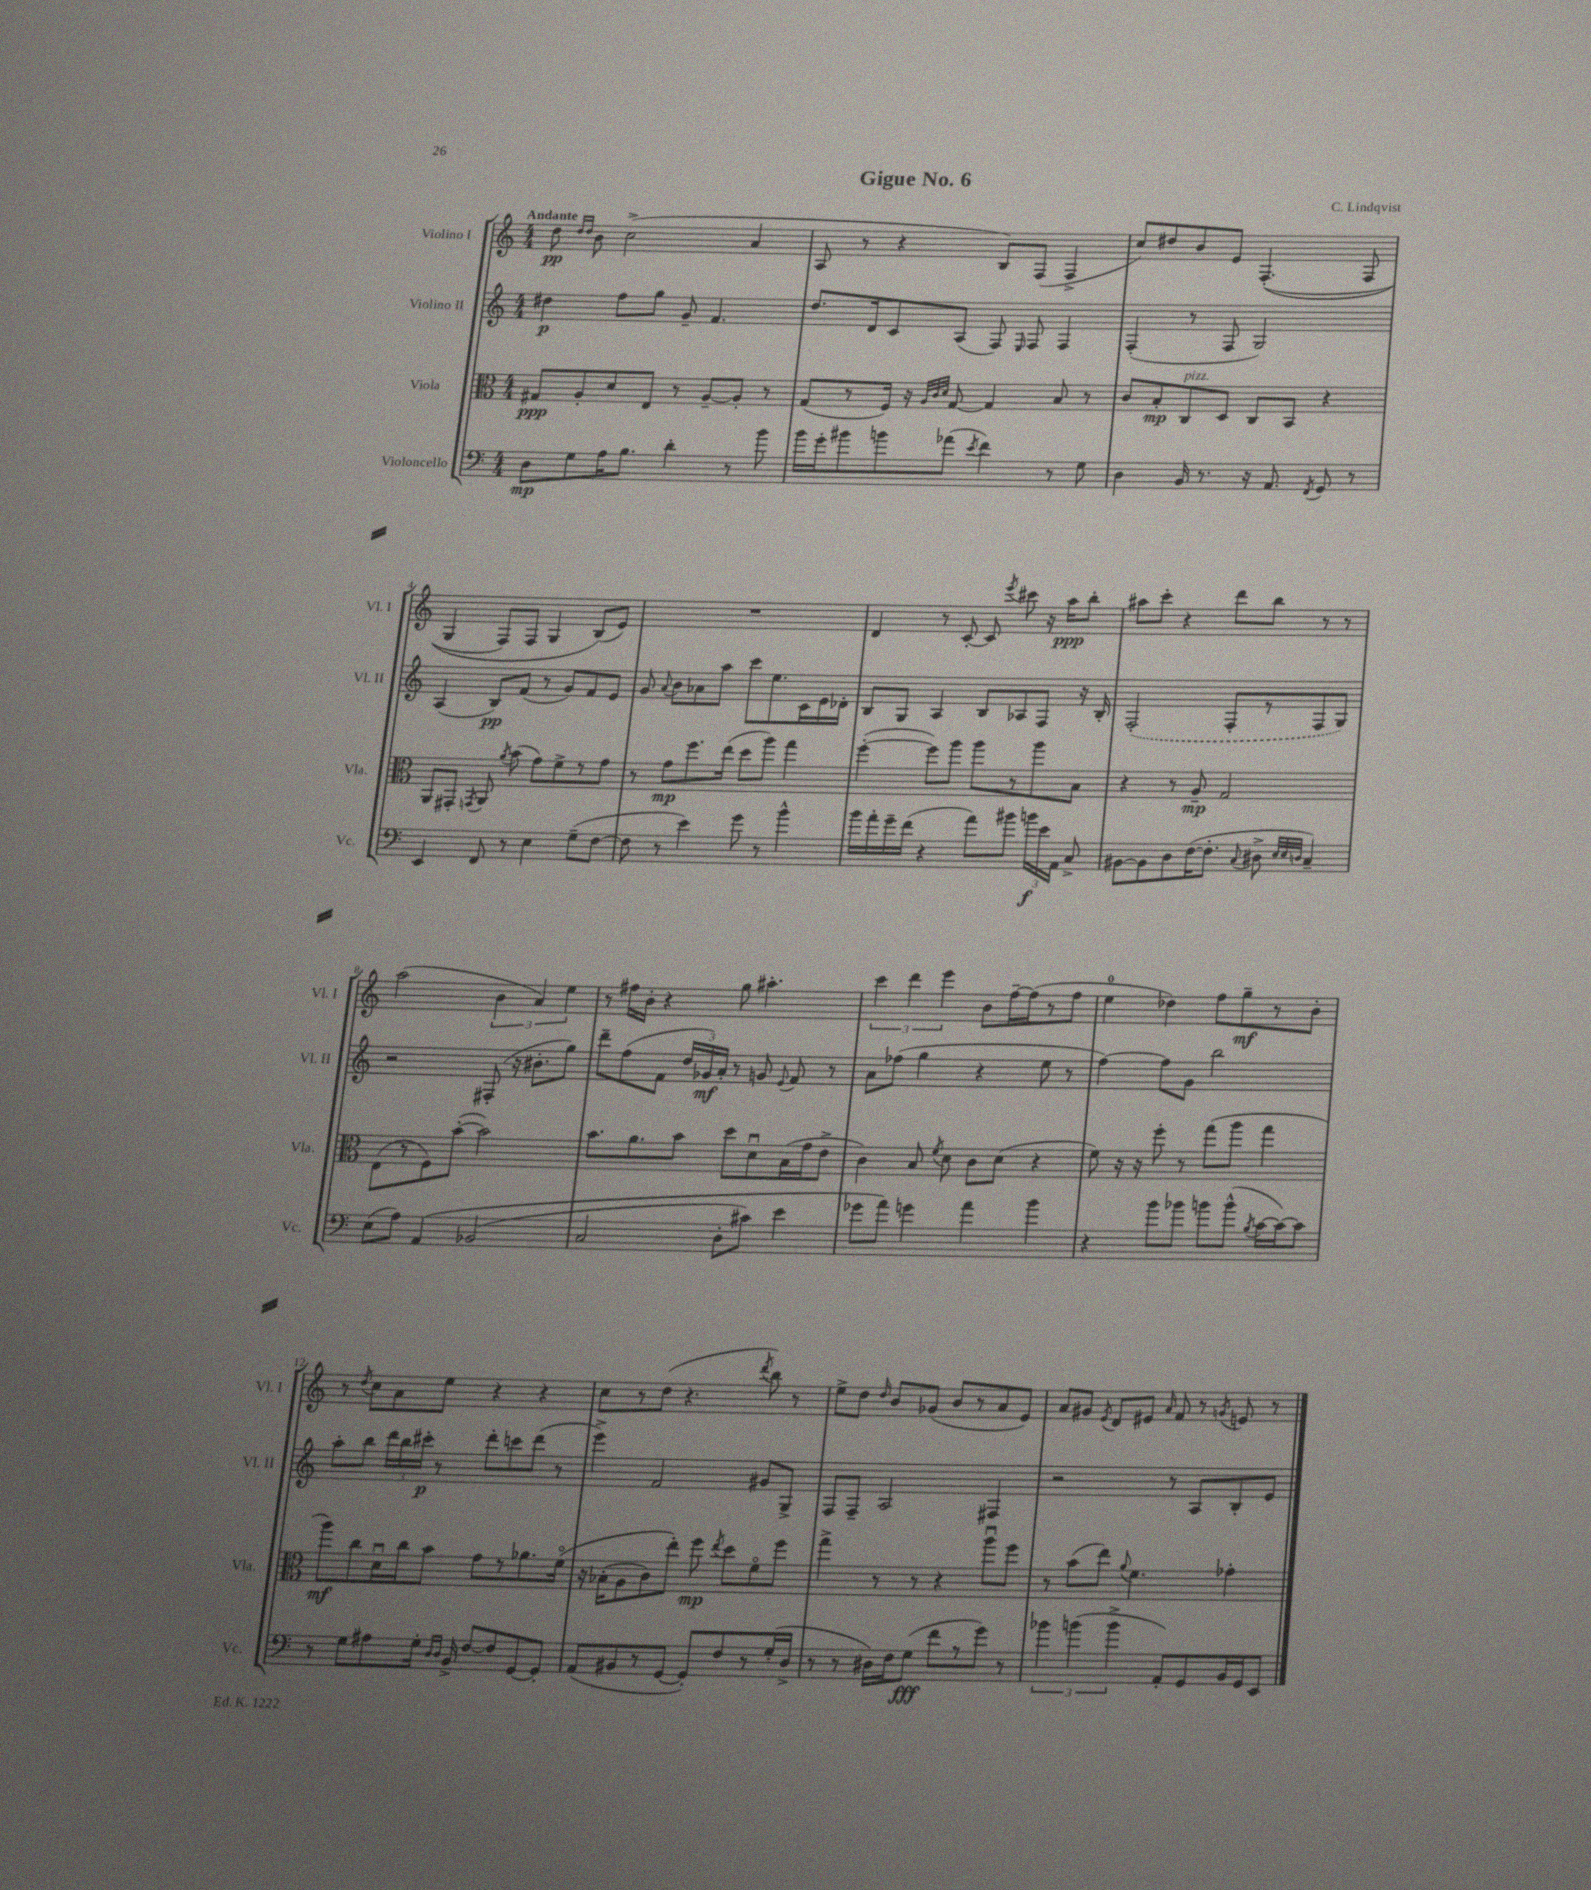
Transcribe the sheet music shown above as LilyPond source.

\header { title = "Gigue No. 6" composer = "C. Lindqvist" }
<<
\new StaffGroup <<
\new Staff = "s0" \with { instrumentName = "Violino I" shortInstrumentName = "Vl. I" } {
    \clef treble \key c \major \numericTimeSignature \time 4/4 \tempo "Andante"
    \autoBeamOff d''8\pp \grace { d''16[ d''16] } b'8 c''2->( a'4 |
    a8 r8 r4 b8[) f8]( f4-> |
    c''8[) dis''8 b'8 e'8] f4.-.(\( f8 |
    g4 f8[) f8] g4 b8[(\) e'8]) |
    R1 |
    d'4 r8 c'8~-. c'8 \acciaccatura { e'''8 } cis'''8 r16 a''16[\ppp b''8]-. |
    ais''8[ c'''8]-. r4 d'''8[ b''8] r8 r8 |
    a''2( \tuplet 3/2 { b'4 a'4) e''4 } |
    r8 fis''16[ b'16]-. r4 g''8 ais''4.-. |
    \tuplet 3/2 { c'''4 d'''4 e'''4 } b'8[ f''16~-- f''16( r8 f''8] |
    e''4-0 des''4) f''8[ g''8--\mf r8 b'8]-. |
    r8 \acciaccatura { d''8 } c''8[ a'8 e''8] r4 r4 |
    c''8[ r8 d''8]( r4. \acciaccatura { d'''8 } b''8) r8 |
    e''8[-> d''8] \grace { d''16 } b'8[ ges'8]( b'8[ r8 a'8 e'8]) |
    a'8[ gis'8] \acciaccatura { e'8 } d'8[ eis'8] \grace { a'16 } f'8 r8 \acciaccatura { g'8 } e'8 r8 \bar "|." |
}
\new Staff = "s1" \with { instrumentName = "Violino II" shortInstrumentName = "Vl. II" } {
    \clef treble \key c \major \numericTimeSignature \time 4/4
    \autoBeamOff dis''4\p f''8[ g''8] g'8-- f'4. |
    d''8.[ d'16 c'8 a8]( f8) \grace { e16 } f8 f4 |
    f4-.( r8 f8 g2) |
    a4( b8[\pp) f'8]( r8 g'8[) f'8 e'8] |
    g'8 \appoggiatura { a'8 } b'8[ aes'8 a''8] c'''8[ e''8. c'16 e'16 des'16]-. |
    b8[ g8] a4 b8[ aes8 f8] r16 b16-. |
    \once \slurDashed f2-.( f8[-. r8 f8 g8]) |
    r2 fis8-.( r16 bis'8.[-. g''8]) |
    d'''8[-- f''8( f'8] \tuplet 3/2 { d''16[ ges'16\mf) a'16]-. } r8 g'8 \appoggiatura { e'8 } f'8 r8 |
    a'8[ fes''8]( g''4 r4 e''8 r8 |
    f''4~) f''8[ g'8] b''2 |
    a''8[-. b''8] \tuplet 3/2 { d'''16[ b''16 cis'''16]-.\p } r8 d'''8[-. c'''8 d'''8]( r8 |
    e'''4->) f'2 gis'8[ g8]-> |
    f8[ f8]-- a2 fis4 |
    r2 r8 a8[ b8-. e'8] \bar "|." |
}
\new Staff = "s2" \with { instrumentName = "Viola" shortInstrumentName = "Vla." } {
    \clef alto \key c \major \numericTimeSignature \time 4/4
    \autoBeamOff gis8[\ppp a8-. d'8 e8] r8 a8[~-- a8]-. r8 |
    g8[( r8 f16]) r16 \grace { a32[ c'32 d'32] } g8~ g4 b8 r8 |
    c'8[ b8-.\mp c8^\markup { \italic "pizz." } d8] c8[ b,8] r4 |
    a,8[ gis,8]-. \acciaccatura { g,8 } a,8 \acciaccatura { a'8 } b'8( g'8[) f'8-> r8 g'8] |
    r8 g'8[\mp f''8. e''16]( d''8[ a''8]) g''4 |
    f''4~-.( f''8[) a''8] a''8[ r8 a''8 b8] |
    r4 r8 a8--\mp g2 |
    e8[( r8 f8) b'8]~-.( b'2) |
    b'8.[ a'8. b'8] d''8[ d'8\downbow b16( g'16 e'8]-> |
    c'4) b8 \acciaccatura { f'8 } d'8 c'8[ d'8]( r4 |
    f'8) r16 r16 f''8-. r8 g''8[( a''8] g''4 |
    a''8[\mf) c''8 d'16\downbow c''16 b'8] g'8[ r8 aes'8. f'16]\flageolet\( |
    r16 bes16[-.( a8 c'8) e''8]-.\) f''8\mp \acciaccatura { e''8 } d''8[ f'8\flageolet f''8] |
    g''4-> r8 r8 r4 a''8[\downbow f''8] |
    r8 b'8[( e''8]) \appoggiatura { a'8 } f'4. ges'4-. \bar "|." |
}
\new Staff = "s3" \with { instrumentName = "Violoncello" shortInstrumentName = "Vc." } {
    \clef bass \key c \major \numericTimeSignature \time 4/4
    \autoBeamOff d8[\mp g8 a16 b8.] d'4-. r8 b'8 |
    b'16[ g'16-. bis'8 b'8 aes'8]( \acciaccatura { e'8 } f'4) r8 g8 |
    d4 b,16 r8. r16 a,8. \acciaccatura { f,8 } g,8 r8 |
    e,4 f,8 r8 e4 g8[--( f8]~ |
    f8 r8 e'4) g'8 r8 b'4-^ |
    b'16[ a'16-. g'16-- f'16]( r4 a'8[) bis'8] \tuplet 3/2 { b'16[\f e'16 a,16] } c8-> |
    bis,8[~ bis,8 d8 f16~( f8.]-. \appoggiatura { c8 } dis8-> \grace { e32[ e32 d32] } c4--) |
    e8[( a8]) a,4\( bes,2( |
    c2 d8[-. cis'8]) e'4 |
    ges'8[ a'8]\) g'4 a'4 b'4 |
    r4 b'8[ bes'8] b'8[ b'8]-^( \acciaccatura { b8 } c'16[~ c'16~) c'8] |
    r8 g8[ ais8 g16]-. \grace { d16[ d16] } b,16-> f8[~ f8 g,8~ g,8]-. |
    a,8[( bis,8 r8 g,8]~ g,8[-.) f8 r8 g16-.( d16]-> |
    r8 r8 dis16[) f16 g8]\fff( f'8[ r8 g'8]) r8 |
    \tuplet 3/2 { bes'4 b'4( b'4-> } a,8[-.) g,8 b,16 g,16 e,8] \bar "|." |
}
>>
>>
